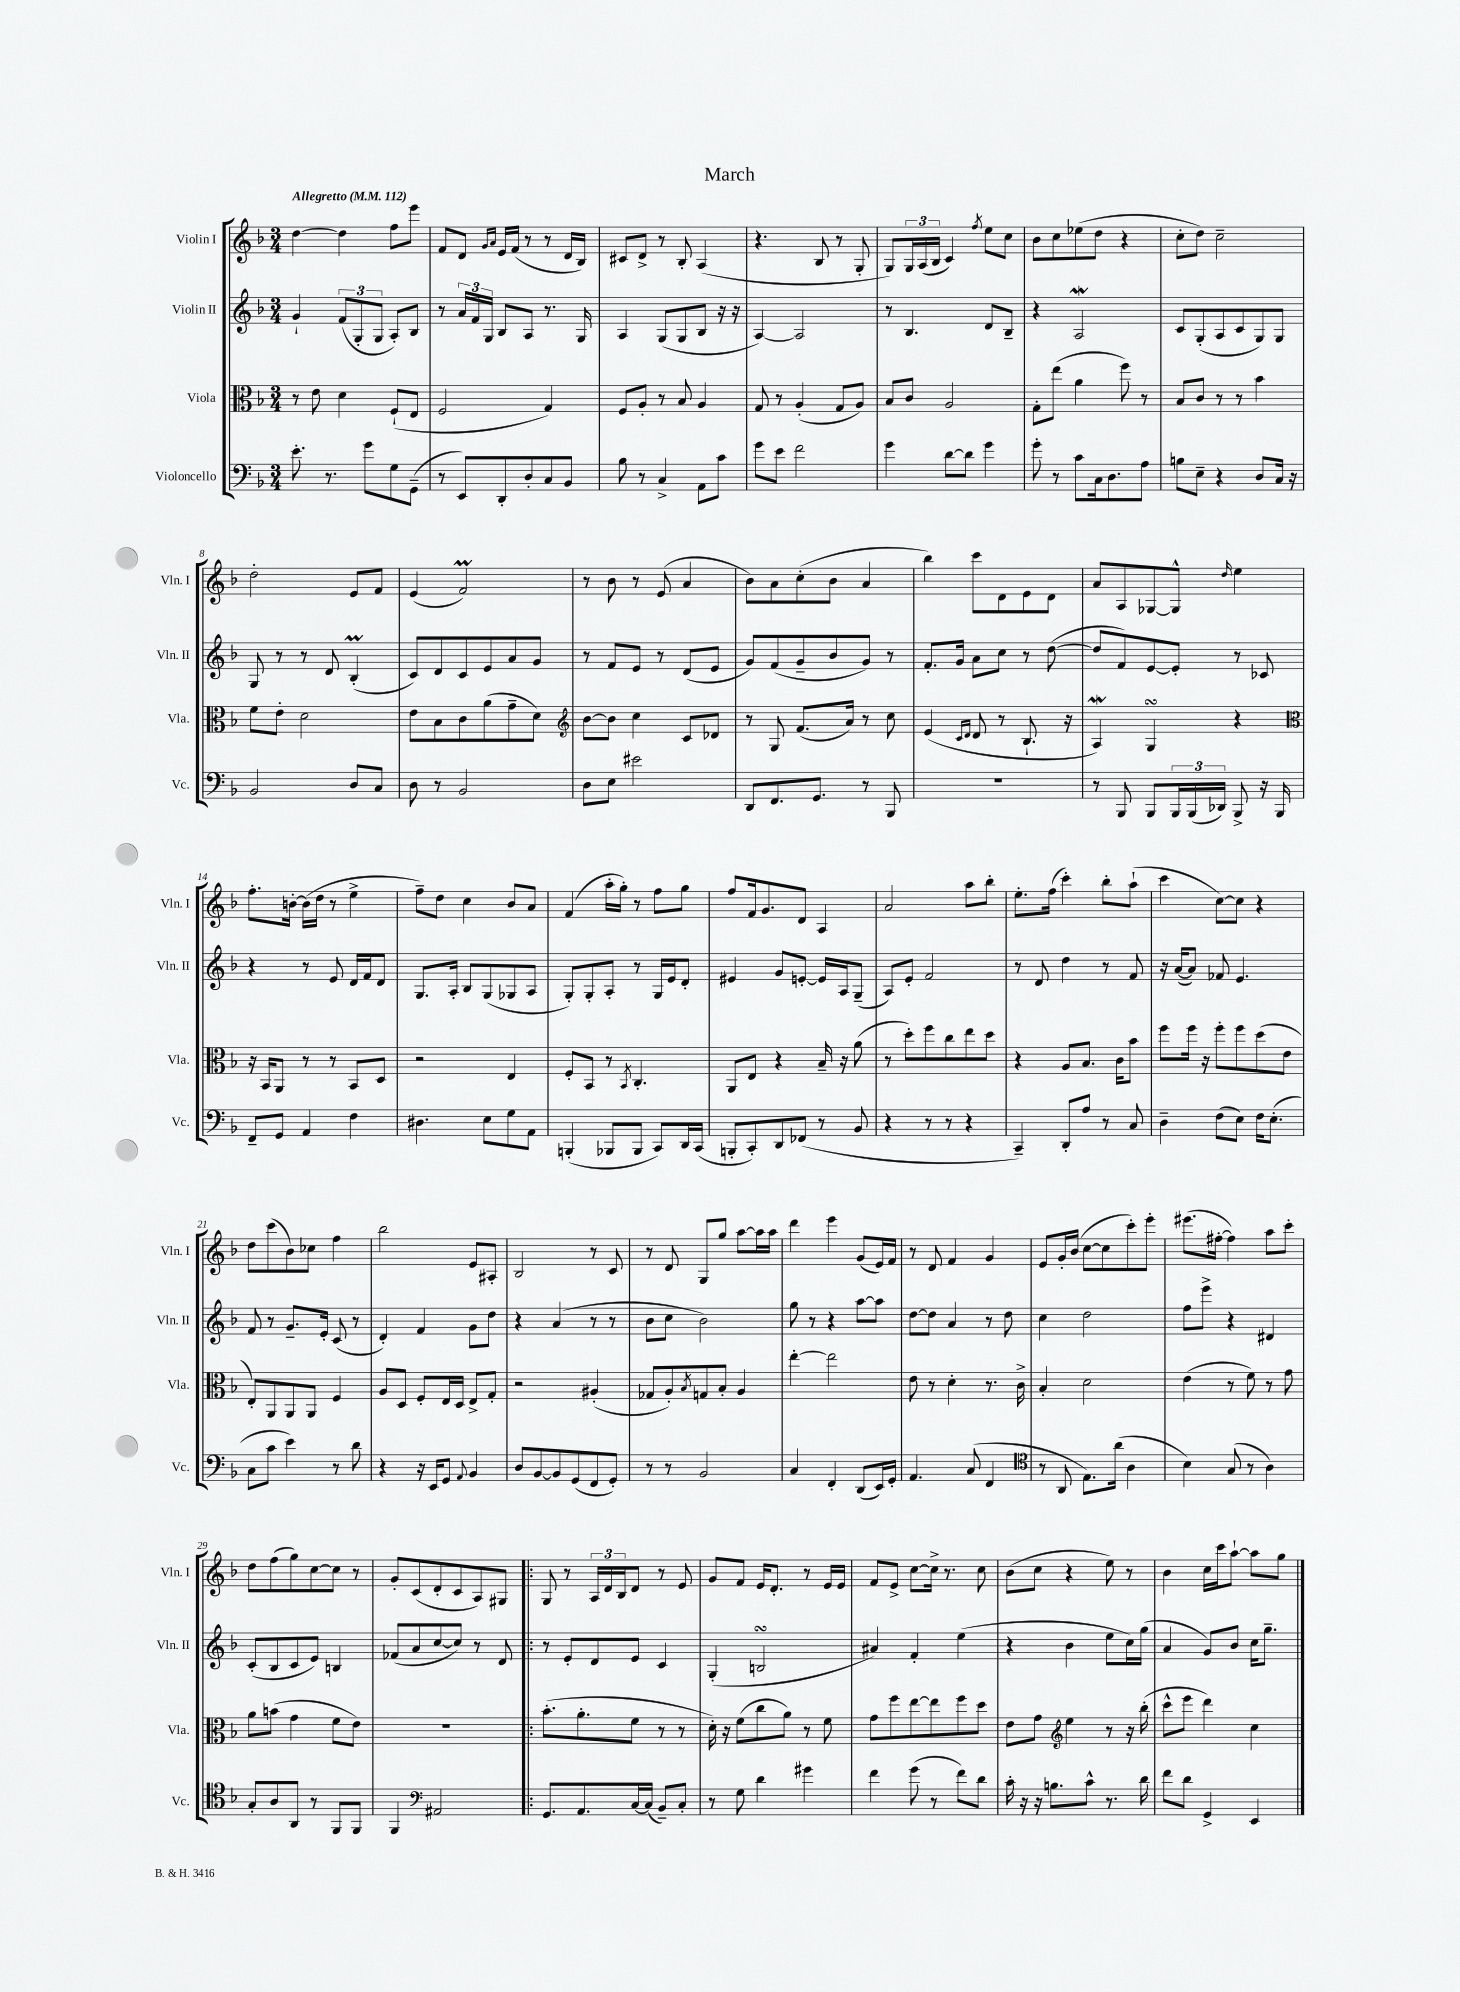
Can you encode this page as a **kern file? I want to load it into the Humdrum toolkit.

**kern	**kern	**kern	**kern
*staff4	*staff3	*staff2	*staff1
*clefF4	*clefC3	*clefG2	*clefG2
*k[b-]	*k[b-]	*k[b-]	*k[b-]
*M3/4	*M3/4	*M3/4	*M3/4
*MM112	*MM112	*MM112	*MM112
8.e'	8r	4g`	[4dd
.	8e	.	.
8.r	.	.	.
.	4d	(12f	4dd]
.	.	12G'	.
8g	.	.	.
.	.	12G	.
8G	(8F`	8A')	8ff
(8GG~	8E	8B-	8eee
=	=	=	=
8r	2F	8r	8f
8EE)	.	24a	8d
.	.	24f	.
.	.	24G	.
.	.	.	16qqg
.	.	.	16qqa
8DD'	.	8B-	16e
.	.	.	(16f
8D'	.	8A	8r
8C	4G)	8.r	8r
8BB-	.	.	16d
.	.	16G	16B-)
=	=	=	=
8B-	8F	4A	8c#
8r	8A'	.	8d^
4C^	8r	(8G	8r
.	8B-	8G	8B-'
8AA	4A	8B-	(4A
8c	.	16r	.
.	.	16r	.
=	=	=	=
8g	8G	[4A)	4.r
8e	8r	.	.
2f	(4A'	2A]	.
.	.	.	8B-
.	8G	.	8r
.	8A)	.	8G'
=	=	=	=
4g	8B-	8r	8G)
.	8c	4.B-	24G
.	.	.	(24A
.	.	.	24B-
[8d	2A	.	4c)
8d]	.	.	.
.	.	.	8qff
4g	.	8d	8ee
.	.	8B-~	8cc
=	=	=	=
8g'	8G'	4r	8b-
8r	(8ee	.	8cc
8c	4a	2A	(8ee-
16C	.	.	8dd
8.D	.	.	.
.	8ff)	.	4r
8A	8r	.	.
=	=	=	=
8B	8B-	8c	8cc'
8E~	8c	(8G'	8dd)
4r	8r	8A	2cc~
.	8r	8c	.
8D	4b-	8G)	.
16C	.	8G	.
16r	.	.	.
=	=	=	=
2BB-	8f	8G	2dd'
.	8e'	8r	.
.	2d	8r	.
.	.	8d	.
8D	.	(4B-'	8e
8C	.	.	8f
=	=	=	=
8D	8e	8c)	(4e
8r	8B-	8d	.
2BB-	8c	8c	2f)
.	(8a	8e	.
.	8g~	8a	.
.	8d)	8g	.
=	=	=	=
*	*clefG2	*	*
8D	[8b-	8r	8r
8E	8b-]	8f	8b-
2e#	4cc	8e	8r
.	.	8r	(8e
.	8c	(8d	4a
.	8d-	8e	.
=	=	=	=
8DD	8r	8g)	8b-)
8.FF	8G	(8f	8a
.	(8.f	8g~	(8cc'
8.GG	.	.	.
.	.	8b-	8b-
.	16a)	.	.
8r	8r	8g)	4a
8BBB-	8cc	8r	.
=	=	=	=
2.r	(4e	8.f'	4bb-)
.	.	16g	.
.	16qqc	.	.
.	16qqd	.	.
.	8d	8a	8ccc
.	8r	8cc	8d
.	8.B-`	8r	8e
.	.	([8dd	8d
.	16r	.	.
=	=	=	=
8r	4A)	8dd]	8a
8BBB-	.	8f)	8A
8BBB-	4G	[8e	[8G-
24BBB-	.	8e']	8G-^^]
(24BBB-	.	.	.
24DD-)	.	.	.
.	.	.	16qqdd
8BBB-^	4r	8r	4ee
16r	.	8c-	.
16BBB-	.	.	.
=	=	=	=
*	*clefC3	*	*
8FF~	16r	4r	8.ff'
.	16BB-	.	.
8GG	8AA	.	.
.	.	.	[16b'
4AA	8r	8r	(16b]
.	.	.	16dd
.	8r	8e	8r
4F	8BB-	16d	4ee^
.	.	16f	.
.	8D	8d	.
=	=	=	=
4.D#	2r	8.G	8ff~)
.	.	.	8dd
.	.	16A'	.
.	.	8B-	4cc
8E	.	(8G	.
8G	4E	8G-	8b-
8AA	.	8A	8a
=	=	=	=
(4BBB'	8F'	8G')	(4f
.	8BB-	8G'	.
8BBB-	8r	8A'	16aa'
.	.	.	16gg')
.	8qBB-	.	.
8BBB-	4.C'	8r	8r
8CC)	.	16G	8ff
.	.	16e	.
16DD	.	8d'	8gg
(16CC	.	.	.
=	=	=	=
8BBB'	8AA	4e#	8ff
8CC')	8E	.	16f
.	.	.	8.g
8DD	4r	8g	.
(8FF-	.	[8e'	8d
8r	16B-~	16e]	4A
.	16r	16A	.
8BB-	(8a	(8G~	.
=	=	=	=
4r	8r	8A)	2a
.	8dd')	8e'	.
8r	8ff	2f	.
8r	8cc	.	.
4r	8ee	.	8aa
.	8dd	.	8bb-'
=	=	=	=
4CC~)	4r	8r	8.ee'
.	.	8d	.
.	.	.	(16ff
8DD'	8A	4dd	4ccc')
8A	8.B-	.	.
8r	.	8r	8bb-'
.	16c	.	.
8C	8b-	8f	(8aa`
=	=	=	=
4D~	8ff	16r	4ccc
.	.	([16a	.
.	16ff	8a])	.
.	16r	.	.
(8F	8ff'	8f-	[8cc)
8E)	8ff	4.e	8cc]
16F	(8dd	.	4r
(8.E'	.	.	.
.	8e	.	.
=	=	=	=
8C	8E')	8f	8dd
8c	8AA	8r	(8ccc
4e)	8AA	8.g~	8b-)
.	8AA	.	8cc-
.	.	16e'	.
8r	4F	(8c	4ff
8d	.	8r	.
=	=	=	=
4r	8A	4d')	2bb-
.	8D	.	.
16r	8F'	4f	.
16EE	.	.	.
8GG	16E	.	.
.	16D	.	.
8qqAA	.	.	.
4BB-	8E^	8g	8e
.	8G'	8dd	8A#'
=	=	=	=
8D	2r	4r	2B-
[8BB-	.	.	.
8BB-]	.	(4a	.
(8GG	.	.	.
8FF	(4A#'	8r	8r
8GG')	.	8r	8c
=	=	=	=
8r	8G-	8b-	8r
8r	8A')	8cc	8d
.	8qB-	.	.
2BB-	8G	2b-)	8G
.	8B-'	.	8gg
.	4A	.	[8aa
.	.	.	16aa]
.	.	.	16aa
=	=	=	=
4C	[4ee'	8gg	4ddd
.	.	8r	.
4FF'	2ee]	4r	4eee
(8DD	.	[8aa	(8g
16EE)	.	8aa]	16e)
16GG'	.	.	16f
=	=	=	=
4.AA	8e	[8dd	8r
.	8r	8dd]	8d
.	4d'	4a	4f
(8C	.	.	.
4FF	8.r	8r	4g
.	.	8dd	.
.	16c^	.	.
=	=	=	=
*clefC4	*	*	*
8r	4B-'	4cc	8e
8AA	.	.	16g'
.	.	.	(16b-
8.E)	2d	2dd	[8cc
.	.	.	8cc]
(16a	.	.	.
4A	.	.	8ccc')
.	.	.	8eee'
=	=	=	=
4B-)	(4e	8ff	(8.eee#
.	.	8eee^	.
.	.	.	[16ff#'
(8G	8r	4r	4ff#])
8r	8f)	.	.
4A)	8r	4d#	8aa
.	8g	.	8ccc'
=	=	=	=
8G'	8a	(8c'	8dd
8A	(8b	8B-	(8ff
8AA	4g	8c	8gg)
8r	.	8e)	[8cc
8FF	8f	4B	8cc]
8FF	8e)	.	8r
=	=	=	=
4FF	2.r	(8f-	8g'
.	.	8a	(8c
*clefF4	*	*	*
2AA#	.	[8cc	8d'
.	.	8cc])	8c
.	.	8r	8A)
.	.	8d	8G#
=!|:	=!|:	=!|:	=!|:
8.GG	(8.b-'	8r	8G
.	.	8e'	8r
8.AA	8.a'	.	.
.	.	8d	24A
.	.	.	24d
.	.	.	24B-
[16C	8f	8e	8d
(16C]	.	.	.
8BB-~)	8r	4c	8r
8C'	8r	.	8e
=	=	=	=
8r	16d')	(4G'	8g
.	16r	.	.
8G	(8f	.	8f
4d	8cc	2B	16e
.	.	.	8.d'
.	8a)	.	.
4g#	8r	.	8r
.	8f	.	16e
.	.	.	16e
=	=	=	=
4f	8g	4a#)	8f
.	8ff	.	8e^
(8g	[8ee	4f'	[8cc
8r	8ee]	.	16cc^]
.	.	.	8.r
8f)	8ff	(4ee	.
8d	8dd	.	8cc
=	=	=	=
16c'	8e	4r	(8b-
16r	.	.	.
16r	8g	.	8cc
8.B	.	.	.
*	*clefG2	*	*
.	4ee	4b-	4r
8c^^	.	.	.
8.r	8r	8ee	8ee)
.	16r	16cc)	8r
16d	(16bb-'	(16gg	.
=	=	=	=
8f	8ccc^^	4a	4b-
8d	8eee	.	.
4GG^	4ddd)	8g)	16cc
.	.	.	16ccc
.	.	8b-	[8aa`
4EE	4cc	16cc	8aa]
.	.	8.gg~	.
.	.	.	8gg
==	==	==	==
*-	*-	*-	*-
